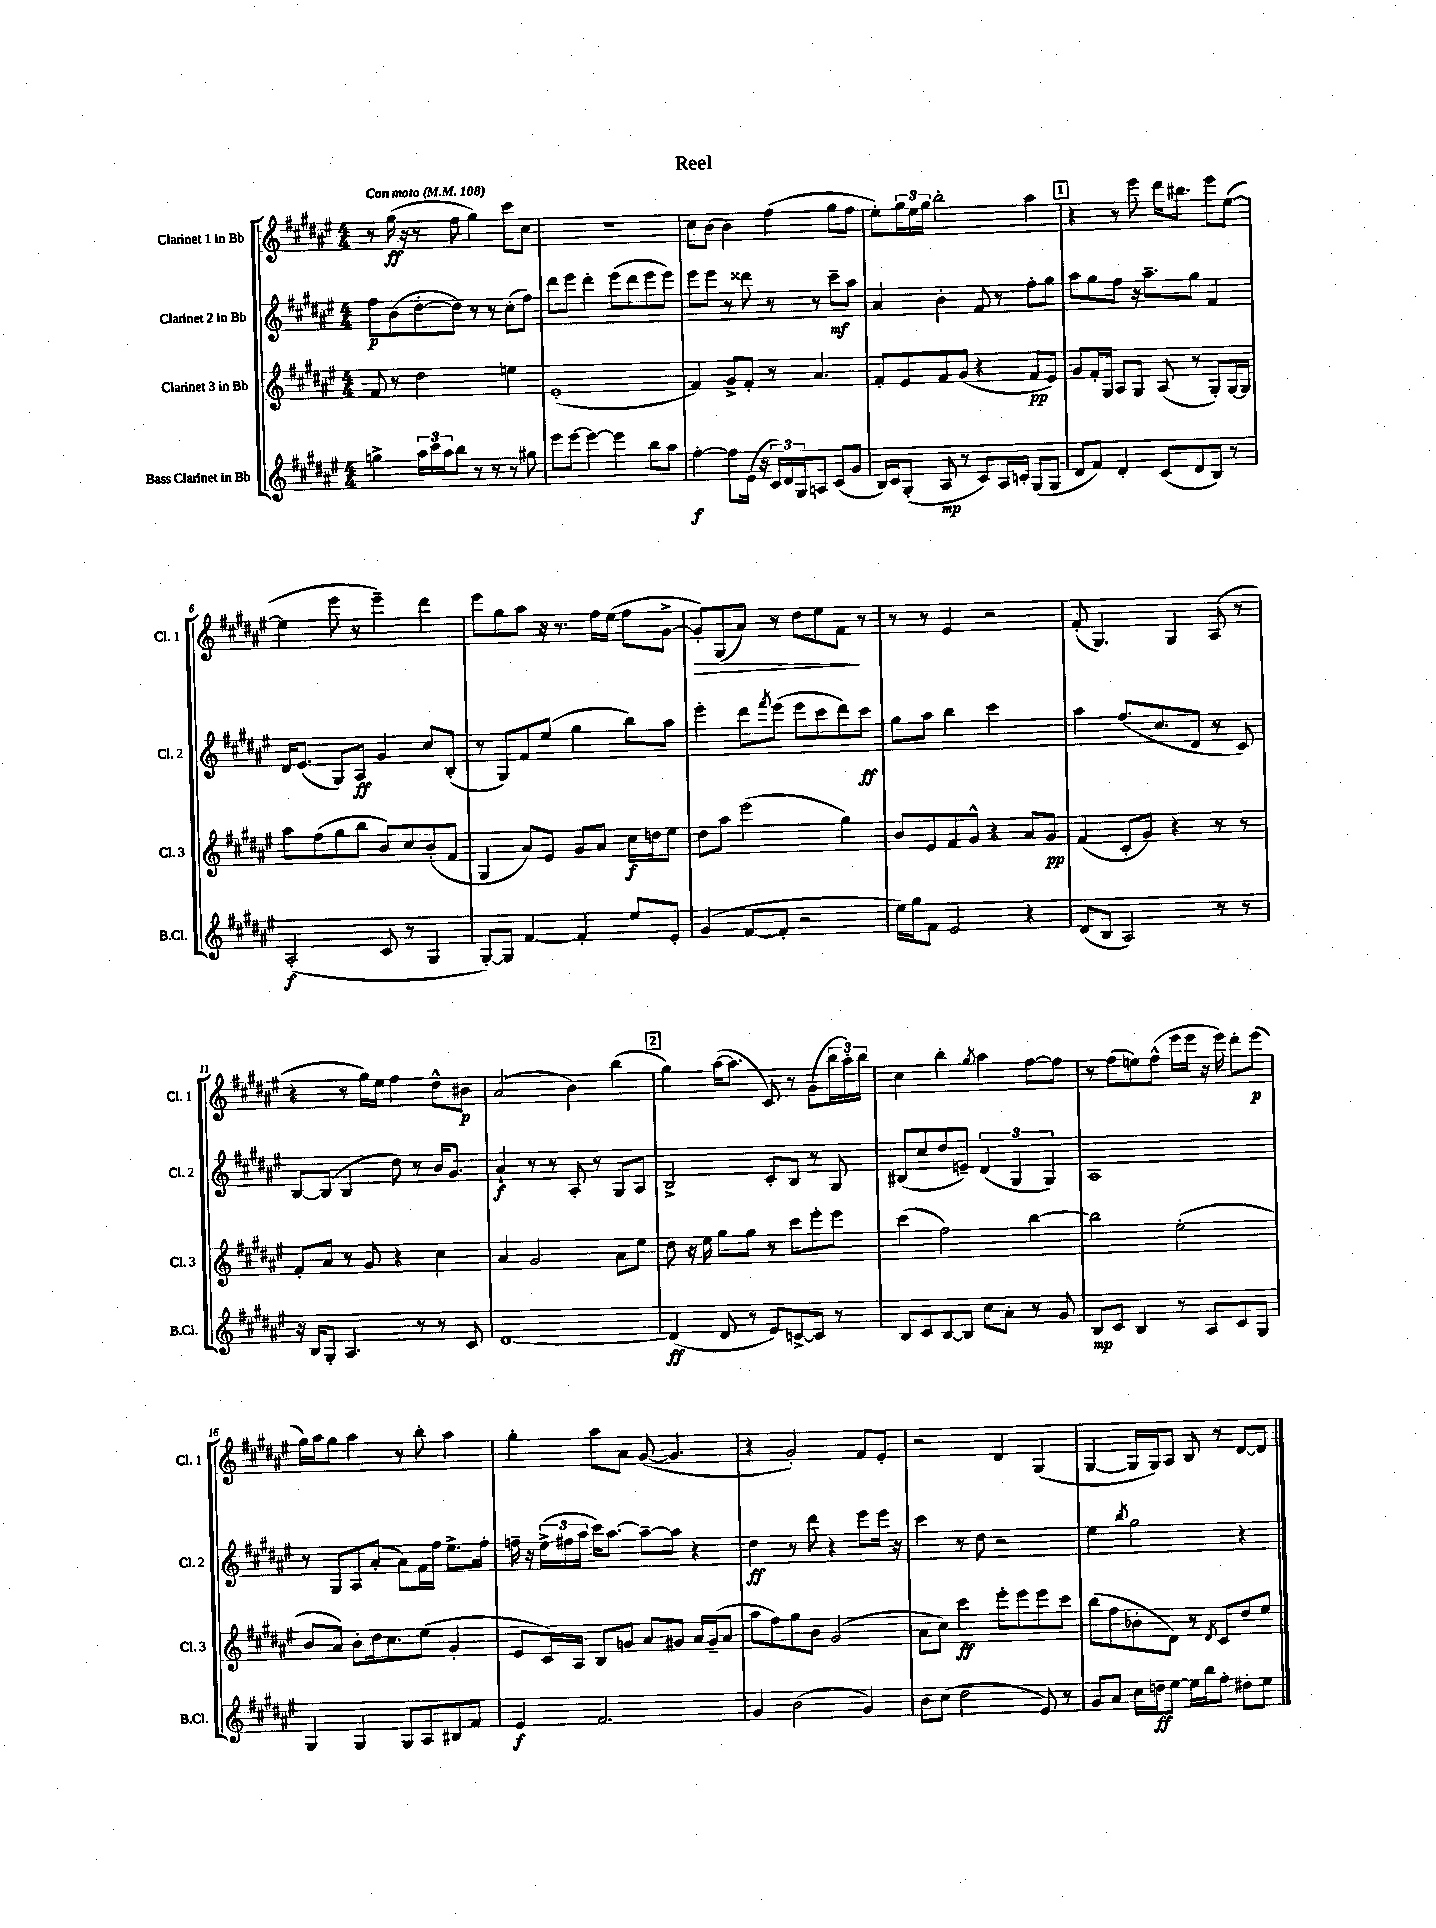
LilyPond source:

\header { title = "Reel" }
<<
\new StaffGroup <<
\new Staff = "s0" \with { instrumentName = "Clarinet 1 in Bb" shortInstrumentName = "Cl. 1" } {
    \clef treble \key fis \major \numericTimeSignature \time 4/4 \tempo "Con moto" 4 = 108
    r8 gis''16\ff( r16 r8 fis''8 gis''4) cis'''8 cis''8 |
    R1 |
    cis''8 b'8~ b'4 fis''4( gis''8 fis''8 |
    eis''8-.) \tuplet 3/2 { gis''16 eis''16 gis''16 } b''2-. ais''4 |
    \mark \markup { \box "1" } r4 r8 eis'''8 dis'''16 bis''8. eis'''8 eis''8~( |
    eis''4 eis'''8 r8 eis'''4--) dis'''4 |
    eis'''8 gis''8 ais''8 r16 r8. fis''16 eis''16( fis''8 gis'8~-> |
    gis'8-.\>) gis8( ais'8) r8 dis''8 eis''8 fis'8\! r8 |
    r8 r8 eis'4 r2 |
    fis'8-.( gis4.) gis4 ais8( r8 |
    r4 r8 gis''16) eis''16 fis''4 dis''8-^ bis'8\p |
    ais'2( b'4) b''4( |
    \mark \markup { \box "2" } gis''4) ais''16~( ais''8. cis'8) r8 gis'8( \tuplet 3/2 { b''16 ais''16-.) b''16 } |
    cis''4 b''4-. \acciaccatura { gis''8 } ais''4 fis''8~ fis''8 |
    r8 fis''8( e''8) fis''8-^( eis'''16 eis'''16 r16 eis'''16) dis'''8-. eis'''8\p( |
    gis''16) ais''16 gis''8 ais''4 r8 b''8-. ais''4 |
    gis''4-. ais''8 ais'8 gis'8~( gis'4. |
    r4 gis'2-.) fis'8 eis'8-. |
    r2 dis'4 gis4( |
    gis4~ gis16 gis16) ais8 b8 r8 dis'8~ dis'8 \bar "|." |
}
\new Staff = "s1" \with { instrumentName = "Clarinet 2 in Bb" shortInstrumentName = "Cl. 2" } {
    \clef treble \key fis \major \numericTimeSignature \time 4/4
    fis''8\p b'8( dis''8~-. dis''8) r8 r8 cis''8-.( fis''8) |
    dis'''8 eis'''8 dis'''4-. eis'''8( dis'''8 eis'''8 eis'''8) |
    eis'''8 eis'''8 r8 disis'''8 r8 r8 cis'''8--\mf ais''8 |
    ais'4 b'4-. fis'8 r8 fis''8-. gis''8 |
    \mark \markup { \box "1" } ais''8 gis''8 fis''8 r16 ais''8.-- gis''8 fis'4 |
    dis'16 eis'8.( gis8) ais8\ff gis'4 cis''8 b8-.( |
    r8 gis8) fis'8 eis''8( gis''4 b''8) ais''8 |
    eis'''4-. dis'''8 \acciaccatura { fis'''8 } eis'''8( eis'''8 cis'''8 dis'''8) cis'''8\ff |
    gis''8 ais''8 b''4 cis'''2 |
    ais''4 fis''8.( cis''8. dis'8 r8 cis'8) |
    b8~ b8( b4 dis''8) r8 b'16 gis'8. |
    ais'4-!\f r8 r8 ais8-. r8 gis8 ais8 |
    \mark \markup { \box "2" } b2-> cis'8-. b8 r8 gis8 |
    bis8( cis''8 dis''8 e'8--) \tuplet 3/2 { dis'4( gis4 gis4) } |
    ais1 |
    r8 gis8 ais8 ais'8-.( ais'8) fis'16 fis''16 eis''8.-> fis''16-. |
    f''16-- r16 \tuplet 3/2 { eis''16->( fis''16 ais''16 } cis'''16) ais''8.~ ais''8~-- ais''8 r4 |
    dis''4\ff r8 dis'''8 r4 eis'''8 eis'''16 r16 |
    cis'''4 r8 dis''8 r2 |
    eis''4 \acciaccatura { b''8 } gis''2 r4 \bar "|." |
}
\new Staff = "s2" \with { instrumentName = "Clarinet 3 in Bb" shortInstrumentName = "Cl. 3" } {
    \clef treble \key fis \major \numericTimeSignature \time 4/4
    fis'8 r8 dis''2 e''4 |
    eis'1-.( |
    fis'4) gis'8-> fis'8-. r8 ais'4. |
    fis'8-. eis'8 fis'8 gis'8( r4 fis'8\pp eis'8) |
    \mark \markup { \box "1" } gis'8 fis'16-. gis16 ais8 gis8 ais8( r8 gis8-.) gis16~ gis16 |
    ais''8 fis''8( gis''8 b''8 b'8) cis''8 b'8-.( fis'8 |
    gis4 ais'8) eis'8 gis'8 ais'8 cis''16\f d''16 eis''8 |
    dis''8 ais''8 eis'''2( gis''4) |
    b'8 eis'8 fis'8 gis'8-^ r4 ais'8 gis'8\pp |
    fis'4( cis'8-. gis'8) r4 r8 r8 |
    fis'8-. ais'8 r8 gis'8 r4 cis''4 |
    ais'4 gis'2 ais'8 eis''8 |
    \mark \markup { \box "2" } dis''8 r16 eis''16 gis''8 gis''8 r8 cis'''8 eis'''8-. eis'''8 |
    cis'''4( fis''2) b''4~ |
    b''2 eis''2-.( |
    b'8 ais'8) b'8-. dis''16 cis''8. eis''8( gis'4-. |
    eis'8 cis'16) ais16 b8 g'8 ais'8 gis'8 ais'16 gis'16--( ais'8 |
    ais''8 fis''8) gis''8 b'8 gis'2( |
    ais'8 cis''8) cis'''4\ff eis'''8-. eis'''8 eis'''8 cis'''8 |
    b''8( fis''8 bes'8-. dis'8) r8 \acciaccatura { dis'8 } cis'8 dis''8 eis''8 \bar "|." |
}
\new Staff = "s3" \with { instrumentName = "Bass Clarinet in Bb" shortInstrumentName = "B.Cl." } {
    \clef treble \key fis \major \numericTimeSignature \time 4/4
    g''4-> \tuplet 3/2 { ais''16 cis'''16 ais''16 } b''8 r8 r8 r8 gis''8 |
    eis'''8 eis'''8~ eis'''4~ eis'''4 b''8 ais''8 |
    fis''4~-.\f fis''8 eis'16( r16 \tuplet 3/2 { cis'16) dis'16 gis16 } a8 cis'8( gis'8 |
    b16) cis'16 gis8-.( ais8\mp r8 cis'8) ais16 c'16-. gis8( gis8 |
    \mark \markup { \box "1" } dis'8 fis'8) dis'4-. cis'8( dis'8 b8) r8 |
    ais2-.\f( cis'8 r8 gis4 |
    gis8~-.) gis8 fis'4~ fis'4-. eis''8 eis'8-. |
    gis'4( fis'8~ fis'8-. r2 |
    eis''16) gis''16 fis'8 eis'2 r4 |
    dis'8( b8 ais2) r8 r8 |
    r16 b16 gis8-. ais4. r8 r8 cis'8 |
    dis'1~ |
    \mark \markup { \box "2" } dis'4\ff( dis'8 r8 eis'8) c'8~-> c'8 r8 |
    b8 cis'8 b8~ b8 cis''8 ais'8-. r8 gis'8 |
    b8\mp cis'8 b4 r8 ais8 cis'8 gis8 |
    gis4 gis4 gis8 ais8 bis8 fis'8 |
    eis'4\f fis'2. |
    gis'4 b'2( gis'4) |
    b'8 cis''8( dis''2 eis'8) r8 |
    gis'8 ais'8 cis''16 d''16\ff eis''8~ eis''16 b''16 fis''8-. dis''8-. eis''8 \bar "|." |
}
>>
>>
